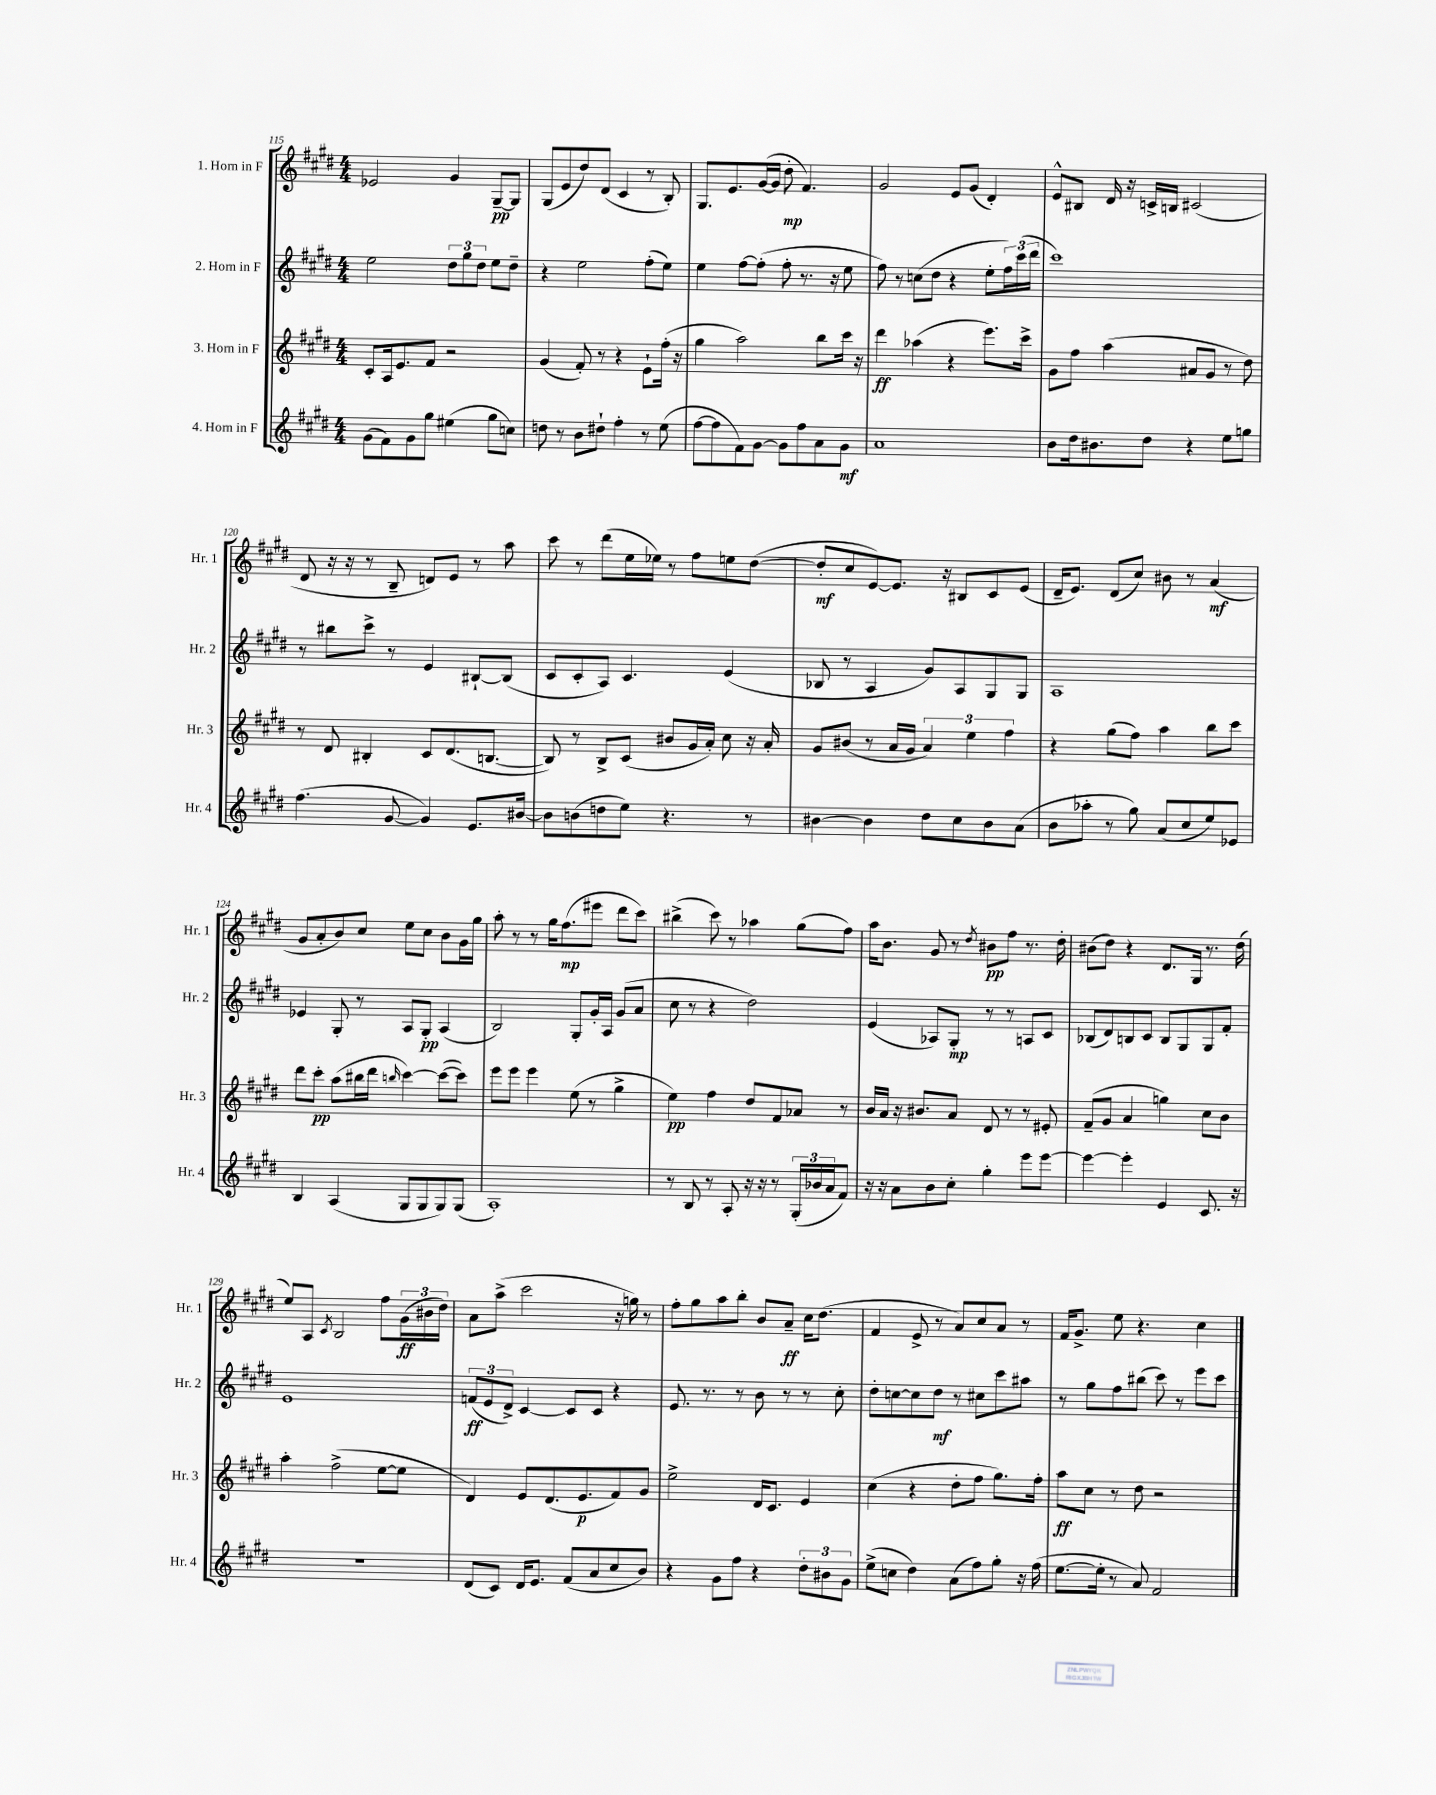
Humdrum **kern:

**kern	**dynam	**kern	**dynam	**kern	**dynam	**kern	**dynam
*part4	*part4	*part3	*part3	*part2	*part2	*part1	*part1
*staff4	*staff4	*staff3	*staff3	*staff2	*staff2	*staff1	*staff1
*I"4. Horn in F	*	*I"3. Horn in F	*	*I"2. Horn in F	*	*I"1. Horn in F	*
*I'Hr. 4	*	*I'Hr. 3	*	*I'Hr. 2	*	*I'Hr. 1	*
*clefG2	*	*clefG2	*	*clefG2	*	*clefG2	*
*k[f#c#g#d#]	*	*k[f#c#g#d#]	*	*k[f#c#g#d#]	*	*k[f#c#g#d#]	*
*M4/4	*	*M4/4	*	*M4/4	*	*M4/4	*
=115	=115	=115	=115	=115	=115	=115	=115
(8g#\L	.	8c#'/L	.	2ee\	.	2e-X/	.
8f#\)	.	16A/k	.	.	.	.	.
.	.	8.e/	.	.	.	.	.
8g#\	.	.	.	.	.	.	.
8gg#\J	.	8f#/J	.	.	.	.	.
(4ee#X\	.	2r	.	12dd#\L	.	4g#/	.
.	.	.	.	12gg#\	.	.	.
.	.	.	.	12dd#\J	.	.	.
8gg#\L	.	.	.	8ee\L	.	[8G#~/L	pp
8ccn\J)	.	.	.	8dd#~\J	.	8G#/J]	.
=116	=116	=116	=116	=116	=116	=116	=116
8ddn\	.	(4g#/	.	4r	.	(8G#/L	.
8r	.	.	.	.	.	8e/	.
8b\L	.	8f#'/)	.	2ee\	.	8dd#/)	.
8dd#X`\J	.	8r	.	.	.	(8d#/J	.
4ff#'\	.	4r	.	.	.	4c#/	.
8r	.	8e`\L	.	(8ff#'\L	.	8r	.
(8ee\	.	(16ff#'\Jk	.	8ee\J)	.	8B'/)	.
.	.	16r	.	.	.	.	.
=117	=117	=117	=117	=117	=117	=117	=117
[8ff#\L	.	4gg#\	.	4ee\	.	8.G#/L	.
8ff#\]	.	.	.	.	.	.	.
.	.	.	.	.	.	8.e/	.
8f#\)	.	2aa\)	.	[8ff#\L	.	.	.
[8g#\J	.	.	.	(8ff#'\J]	.	([16g#/L	.
.	.	.	.	.	.	16g#/JJ]	.
8g#\L]	.	.	.	8ff#'\	.	8dd#'\	mp
8ff#\	.	.	.	8.r	.	4.f#/)	.
8a\	.	8bb\L	.	.	.	.	.
.	.	.	.	16r	.	.	.
8g#\J	mf	16ccc#\Jk	.	8ee\	.	.	.
.	.	16r	.	.	.	.	.
=118	=118	=118	=118	=118	=118	=118	=118
1a	.	4ddd#\	ff	8ff#\)	.	2g#/	.
.	.	.	.	8r	.	.	.
.	.	(4aa-X\	.	(8ccn\L	.	.	.
.	.	.	.	8dd#\J	.	.	.
.	.	4r	.	4r	.	8e/L	.
.	.	.	.	.	.	(8g#/J	.
.	.	8.eee\L)	.	8ee'\L	.	4d#'/)	.
.	.	.	.	24ff#\L)	.	.	.
.	.	.	.	(24ccc#\	.	.	.
.	.	16ccc#^\Jk	.	.	.	.	.
.	.	.	.	24ddd#\JJ	.	.	.
=119	=119	=119	=119	=119	=119	=119	=119
8b\L	.	8g#\L	.	1ccc#)	.	8e^^/L	.
16dd#\k	.	8ff#\J	.	.	.	8B#X/J	.
8.b#X\	.	.	.	.	.	.	.
.	.	(4aa\	.	.	.	16d#/	.
.	.	.	.	.	.	16r	.
8dd#\J	.	.	.	.	.	16cn^/LL	.
.	.	.	.	.	.	16Bn/JJ	.
4r	.	8a#X/L	.	.	.	(2c#X/	.
.	.	8g#/J	.	.	.	.	.
8ee\L	.	8r	.	.	.	.	.
8ggn\J	.	8dd#\)	.	.	.	.	.
!!LO:LB:g=z
=120	=120	=120	=120	=120	=120	=120	=120
(4.ff#\	.	8r	.	8r	.	8d#/	.
.	.	8d#/	.	8bb#X\L	.	16r	.
.	.	.	.	.	.	16r	.
.	.	4B#X'/	.	8ccc#^\J	.	8r	.
[8g#/	.	.	.	8r	.	8B~/	.
4g#/])	.	8c#/L	.	4e/	.	8dn/L)	.
.	.	(8.d#/	.	.	.	8e/J	.
8.e/L	.	.	.	[8B#X`/L	.	8r	.
.	.	[8.Bn/J	.	.	.	.	.
.	.	.	.	(8B#/J]	.	8aa\	.
[16b#X/Jk	.	.	.	.	.	.	.
=121	=121	=121	=121	=121	=121	=121	=121
8b#\L]	.	8B/])	.	8c#/L	.	8ccc#\	.
(8bn\	.	8r	.	8c#'/	.	8r	.
8ddn\	.	8B^/L	.	8A/J)	.	(8ddd#\L	.
8ee\J)	.	(8c#/J	.	4.c#/	.	16ee\L	.
.	.	.	.	.	.	16ee-X\JJ)	.
4.r	.	8b#X/L	.	.	.	8r	.
.	.	16g#/L	.	.	.	8ff#\L	.
.	.	16a'/JJ)	.	.	.	.	.
.	.	8cc#\	.	(4e/	.	8een\	.
8r	.	16r	.	.	.	([8dd#\J	.
.	.	16a'/	.	.	.	.	.
=122	=122	=122	=122	=122	=122	=122	=122
[4b#X\	.	8g#/L	.	8B-X/	.	8dd#'/L]	mf
.	.	(8b#X/J	.	8r	.	8cc#/	.
4b#\]	.	8r	.	4A/	.	[8e/)	.
.	.	16a/LL	.	.	.	8.e/J]	.
.	.	16g#/JJ	.	.	.	.	.
8dd#\L	.	6a/)	.	8g#/L)	.	.	.
.	.	.	.	.	.	16r	.
8cc#\	.	.	.	8A/	.	8B#X/L	.
.	.	6ee\	.	.	.	.	.
8b#\	.	.	.	8G#/	.	8c#/	.
.	.	6ff#\	.	.	.	.	.
(8a\J	.	.	.	8G#/J	.	(8e/J	.
=123	=123	=123	=123	=123	=123	=123	=123
8b\L	.	4r	.	1A	.	16d#~/KL	.
.	.	.	.	.	.	8.e/J)	.
8aa-X'\J	.	.	.	.	.	.	.
8r	.	(8gg#\L	.	.	.	(8d#/L	.
8gg#\)	.	8ff#\J)	.	.	.	8cc#/J)	.
(8a/L	.	4aa\	.	.	.	8b#X\	.
8cc#/	.	.	.	.	.	8r	.
8ee/)	.	8bb\L	.	.	.	(4a/	mf
8e-X/J	.	8ccc#\J	.	.	.	.	.
!!LO:LB:g=z
=124	=124	=124	=124	=124	=124	=124	=124
4B/	.	8ddd#\L	.	4e-X/	.	8g#/L	.
.	.	8ccc#'\J	pp	.	.	8a'/	.
(4A/	.	(8aa\L	.	8G#'/	.	8b/)	.
.	.	16bb#X\L	.	8r	.	8cc#/J	.
.	.	16ddd#\JJ	.	.	.	.	.
.	.	16qqbbn/	.	.	.	.	.
8G#/L	.	[4ccc#\)	.	8A/L	.	8ee\L	.
8G#/	.	.	.	8G#'/J	pp	8cc#\J	.
8G#/)	.	(8ccc#\L_	.	(4A/	.	8b\L	.
(8G#/J	.	8ccc#\J])	.	.	.	16g#\L	.
.	.	.	.	.	.	16gg#\JJ	.
=125	=125	=125	=125	=125	=125	=125	=125
1A')	.	8eee\L	.	2B/)	.	8aa'\	.
.	.	8eee\J	.	.	.	8r	.
.	.	4eee\	.	.	.	8r	.
.	.	.	.	.	.	16gg#\KL	.
.	.	.	.	.	.	(8.ff#\	mp
.	.	(8ee\	.	8G#'/L	.	.	.
.	.	8r	.	16g#'/L	.	8eee#X\J	.
.	.	.	.	16A/JJ	.	.	.
.	.	4gg#^\	.	(8g#/L	.	8ddd#\L	.
.	.	.	.	8a/J	.	8ccc#\J)	.
=126	=126	=126	=126	=126	=126	=126	=126
8r	.	4ee\)	pp	8cc#\	.	(4bb#X^\	.
8B/	.	.	.	8r	.	.	.
8r	.	4ff#\	.	4r	.	8ccc#\)	.
8A'/	.	.	.	.	.	8r	.
16r	.	8dd#/L	.	2dd#\)	.	4aa-X\	.
16r	.	.	.	.	.	.	.
8r	.	8f#/	.	.	.	.	.
(24G#'/LL	.	8a-X/J	.	.	.	(8gg#\L	.
24b-X/	.	.	.	.	.	.	.
24a/J	.	.	.	.	.	.	.
8f#/J)	.	8r	.	.	.	8ff#\J)	.
=127	=127	=127	=127	=127	=127	=127	=127
16r	.	16b/LL	.	(4e/	.	16aa\KL	.
16r	.	16a/JJ	.	.	.	8.b\J	.
8a\L	.	16r	.	.	.	.	.
.	.	8.b#X/L	.	.	.	.	.
8b\	.	.	.	8A-X/L)	.	8g#/	.
8cc#'\J	.	8a/J	.	8G#'/J	mp	8r	.
.	.	.	.	.	.	8qdd#/	.
4gg#'\	.	8d#/	.	8r	.	8b#X\L	pp
.	.	8r	.	8r	.	8ff#\J	.
8eee\L	.	8r	.	8An/L	.	8.r	.
[8eee\J	.	8e#X'/	.	8c#/J	.	.	.
.	.	.	.	.	.	16dd#'\	.
=128	=128	=128	=128	=128	=128	=128	=128
4eee\_	.	(8f#~/L	.	(8B-X/L	.	(8b#X\L	.
.	.	8g#/J	.	8d#/)	.	8dd#\J)	.
4eee'\]	.	4a/	.	8Bn/	.	4r	.
.	.	.	.	8c#/J	.	.	.
4e/	.	4ggn\)	.	8B/L	.	8.d#/L	.
.	.	.	.	8G#/	.	.	.
.	.	.	.	.	.	16G#/Jk	.
8.c#/	.	8cc#\L	.	8G#/	.	8.r	.
.	.	8b\J	.	8f#'/J	.	.	.
16r	.	.	.	.	.	(16dd#\	.
!!LO:LB:g=z
=129	=129	=129	=129	=129	=129	=129	=129
1r	.	4aa'\	.	1e	.	8ee/L)	.
.	.	.	.	.	.	8A/J	.
.	.	.	.	.	.	8qc#/	.
.	.	(2ff#^\	.	.	.	2B/	.
.	.	[8ee\L	.	.	.	8ff#\L	.
.	.	8ee\J]	.	.	.	(24g#\L	ff
.	.	.	.	.	.	24b#X\	.
.	.	.	.	.	.	24dd#\JJ)	.
=130	=130	=130	=130	=130	=130	=130	=130
(8d#/L	.	4d#/)	.	(12fn/L	ff	8a\L	.
.	.	.	.	12e/	.	.	.
8c#/J)	.	.	.	.	.	(8aa^\J	.
.	.	.	.	12d#^/J)	.	.	.
16d#/KL	.	8e/L	.	[4c#/	.	2ccc#\	.
8.e/J	.	.	.	.	.	.	.
.	.	(8.d#/	.	.	.	.	.
(8f#/L	.	.	.	8c#/L]	.	.	.
.	.	8.e/	p	.	.	.	.
8a/	.	.	.	8c#/J	.	.	.
8cc#/	.	8f#/)	.	4r	.	16r	.
.	.	.	.	.	.	16ggn\)	.
8b/J)	.	8g#/J	.	.	.	8r	.
=131	=131	=131	=131	=131	=131	=131	=131
4r	.	2ee^\	.	8.e/	.	8ff#'\L	.
.	.	.	.	.	.	8gg#\	.
.	.	.	.	8.r	.	.	.
8g#\L	.	.	.	.	.	8aa\	.
8ff#\J	.	.	.	8r	.	8bb'\J	.
4r	.	16d#/KL	.	8b\	.	8b/L	.
.	.	8.c#/J	.	.	.	.	.
.	.	.	.	8r	.	8a~/J	ff
12dd#'\L	.	4e/	.	8r	.	16cc#\KL	.
.	.	.	.	.	.	(8.dd#\J	.
12b#X\	.	.	.	.	.	.	.
.	.	.	.	8cc#'\	.	.	.
12g#\J	.	.	.	.	.	.	.
=132	=132	=132	=132	=132	=132	=132	=132
(8ee^\L	.	(4cc#\	.	8dd#'\L	.	4f#/	.
8ccn\J	.	.	.	[8ccn\	.	.	.
4dd#\)	.	4r	.	8cc\]	.	8e^/	.
.	.	.	.	8dd#\J	mf	8r	.
(8a\L	.	8dd#'\L	.	8r	.	8a/L)	.
8ff#\)	.	8ff#\J	.	8cc#X\L	.	8cc#/	.
8gg#'\J	.	8.gg#\L)	.	8ccc#\	.	8a/J	.
16r	.	.	.	8aa#X\J	.	8r	.
(16ff#\	.	16ff#'\Jk	.	.	.	.	.
=133	=133	=133	=133	=133	=133	=133	=133
[8.ee\L	.	8aa\L	ff	8r	.	16f#/KL	.
.	.	.	.	.	.	8.g#^/J	.
.	.	8cc#\J	.	8gg#\L	.	.	.
16ee'\Jk]	.	.	.	.	.	.	.
8r	.	8r	.	8ff#\	.	8ee\	.
8a/)	.	8dd#\	.	(8bb#X\J	.	4.r	.
2f#/	.	2r	.	8ccc#\)	.	.	.
.	.	.	.	8r	.	.	.
.	.	.	.	8eee\L	.	4cc#\	.
.	.	.	.	8ccc#\J	.	.	.
==	==	==	==	==	==	==	==
*-	*-	*-	*-	*-	*-	*-	*-
